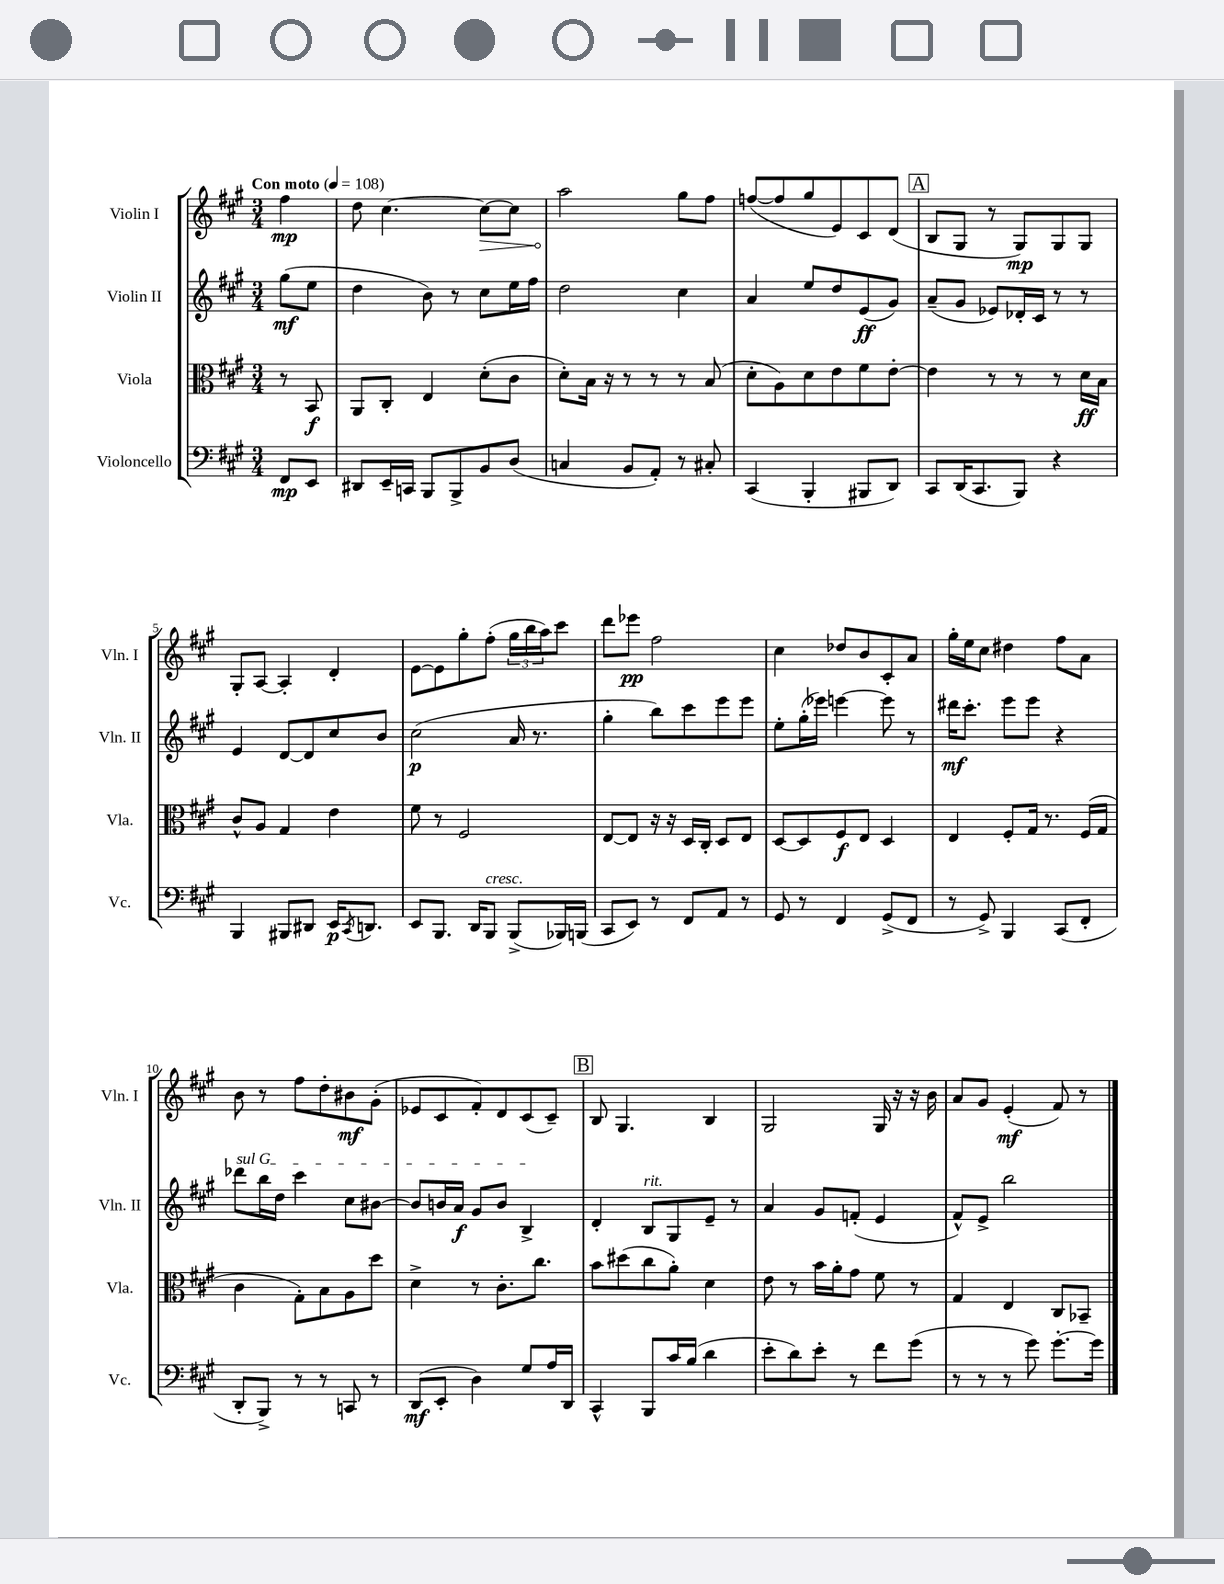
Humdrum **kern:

**kern	**kern	**kern	**kern
*staff4	*staff3	*staff2	*staff1
*clefF4	*clefC3	*clefG2	*clefG2
*k[f#c#g#]	*k[f#c#g#]	*k[f#c#g#]	*k[f#c#g#]
*M3/4	*M3/4	*M3/4	*M3/4
*MM108	*MM108	*MM108	*MM108
8FF#	8r	(8gg#	4ff#
8EE	8BB	8ee	.
=	=	=	=
8DD#	8AA	4dd	8dd
16EE~	8C#'	.	[4.cc#
16CC	.	.	.
8BBB	4E	8b)	.
8BBB^	.	8r	.
8BB	(8d'	8cc#	8cc#_
(8D	8c#	16ee	8cc#]
.	.	16ff#	.
=	=	=	=
4C	8d')	2dd	2aa
.	16B	.	.
.	16r	.	.
8BB	8r	.	.
8AA')	8r	.	.
8r	8r	4cc#	8gg#
8C#'	(8B	.	8ff#
=	=	=	=
(4CC#	8d'	4a	([8ff
.	8A)	.	8ff]
4BBB'	8d	8ee	8gg#
.	8e	8dd	8e)
8BBB#	8f#	(8e	8c#
8DD)	[8e'	8g#)	(8d
=	=	=	=
8CC#	4e]	(8a~	8B
(16DD	.	8g#	8G#
8.CC#	.	.	.
.	8r	8e-)	8r
8BBB)	8r	16d-'	8G#)
.	.	16c#	.
4r	8r	8r	8G#
.	16d	8r	8G#
.	16B	.	.
=	=	=	=
4BBB	8c#^^	4e	8G#'
.	8A	.	[8A
8BBB#	4G#	[8d	4A']
8DD#	.	8d]	.
16EE	4e	8cc#	4d'
8qCC#	.	.	.
8.DD	.	.	.
.	.	8b	.
=	=	=	=
8EE	8f#	(2cc#	[8e
8.BBB	8r	.	8e]
.	2F#	.	8gg#'
16DD	.	.	.
8BBB	.	.	(8ff#'
(8BBB^	.	16a	24gg#
.	.	.	24bb
.	.	8.r	.
.	.	.	24aa)
16BBB-)	.	.	8ccc#
(16BBB	.	.	.
=	=	=	=
8CC#	[8E	4gg#'	8ddd
8EE)	8E]	.	8eee-
8r	16r	8bb)	2ff#
.	16r	.	.
8FF#	16D	8ccc#	.
.	16C#'	.	.
8AA	8D	8eee	.
8r	8E	8eee	.
=	=	=	=
8GG#	[8D	8ee'	4cc#
8r	8D]	(16gg#'	.
.	.	16eee-)	.
4FF#	8F#	[4eee	8dd-
.	8E	.	8b
(8GG#^	4D	8eee]	8c#'
8FF#	.	8r	8a
=	=	=	=
8r	4E	16ddd#	16gg#'
.	.	8.ccc#'	16ee
8GG#^)	.	.	8cc#
4BBB	8F#'	8eee	4dd#
.	16G#	8eee	.
.	8.r	.	.
(8CC#	.	4r	8ff#
8FF#'	(16F#	.	8a
.	16G#	.	.
=	=	=	=
8DD'	4c#	8ddd-	8b
8BBB^)	.	16bb	8r
.	.	16dd	.
8r	8G#')	4ccc#	8ff#
8r	8B	.	8dd'
8CC	8A	8cc#	8b#
8r	8dd	[8b#	(8g#'
=	=	=	=
(8DD	4d^	8b#]	8e-
8EE'	.	16b	8c#
.	.	16a	.
4D)	8r	8g#	8f#')
.	8.c#'	8b	8d
8G#	.	4B^	(8c#
.	8.cc#	.	.
16A	.	.	8c#~)
16DD	.	.	.
=	=	=	=
4CC#^^	8b	4d'	8B
.	(8dd#	.	4.G#
8BBB	8cc#	8B	.
16c#	8a')	8G#	.
(16B	.	.	.
4d	4d	8e~	4B
.	.	8r	.
=	=	=	=
8e'	8e	4a	2G#
8d)	8r	.	.
8e'	16b	8g#	.
.	16a'	.	.
8r	8g#	(8f'	.
8f#	8f#	4e	16G#
.	.	.	16r
(8g#	8r	.	16r
.	.	.	16b
=	=	=	=
8r	4G#	8f#^^)	8a
8r	.	8e^	8g#
8r	4E	2bb	(4e'
8g#)	.	.	.
[8.g#'	8C#	.	8f#)
.	8BB-~	.	8r
16g#]	.	.	.
==	==	==	==
*-	*-	*-	*-
